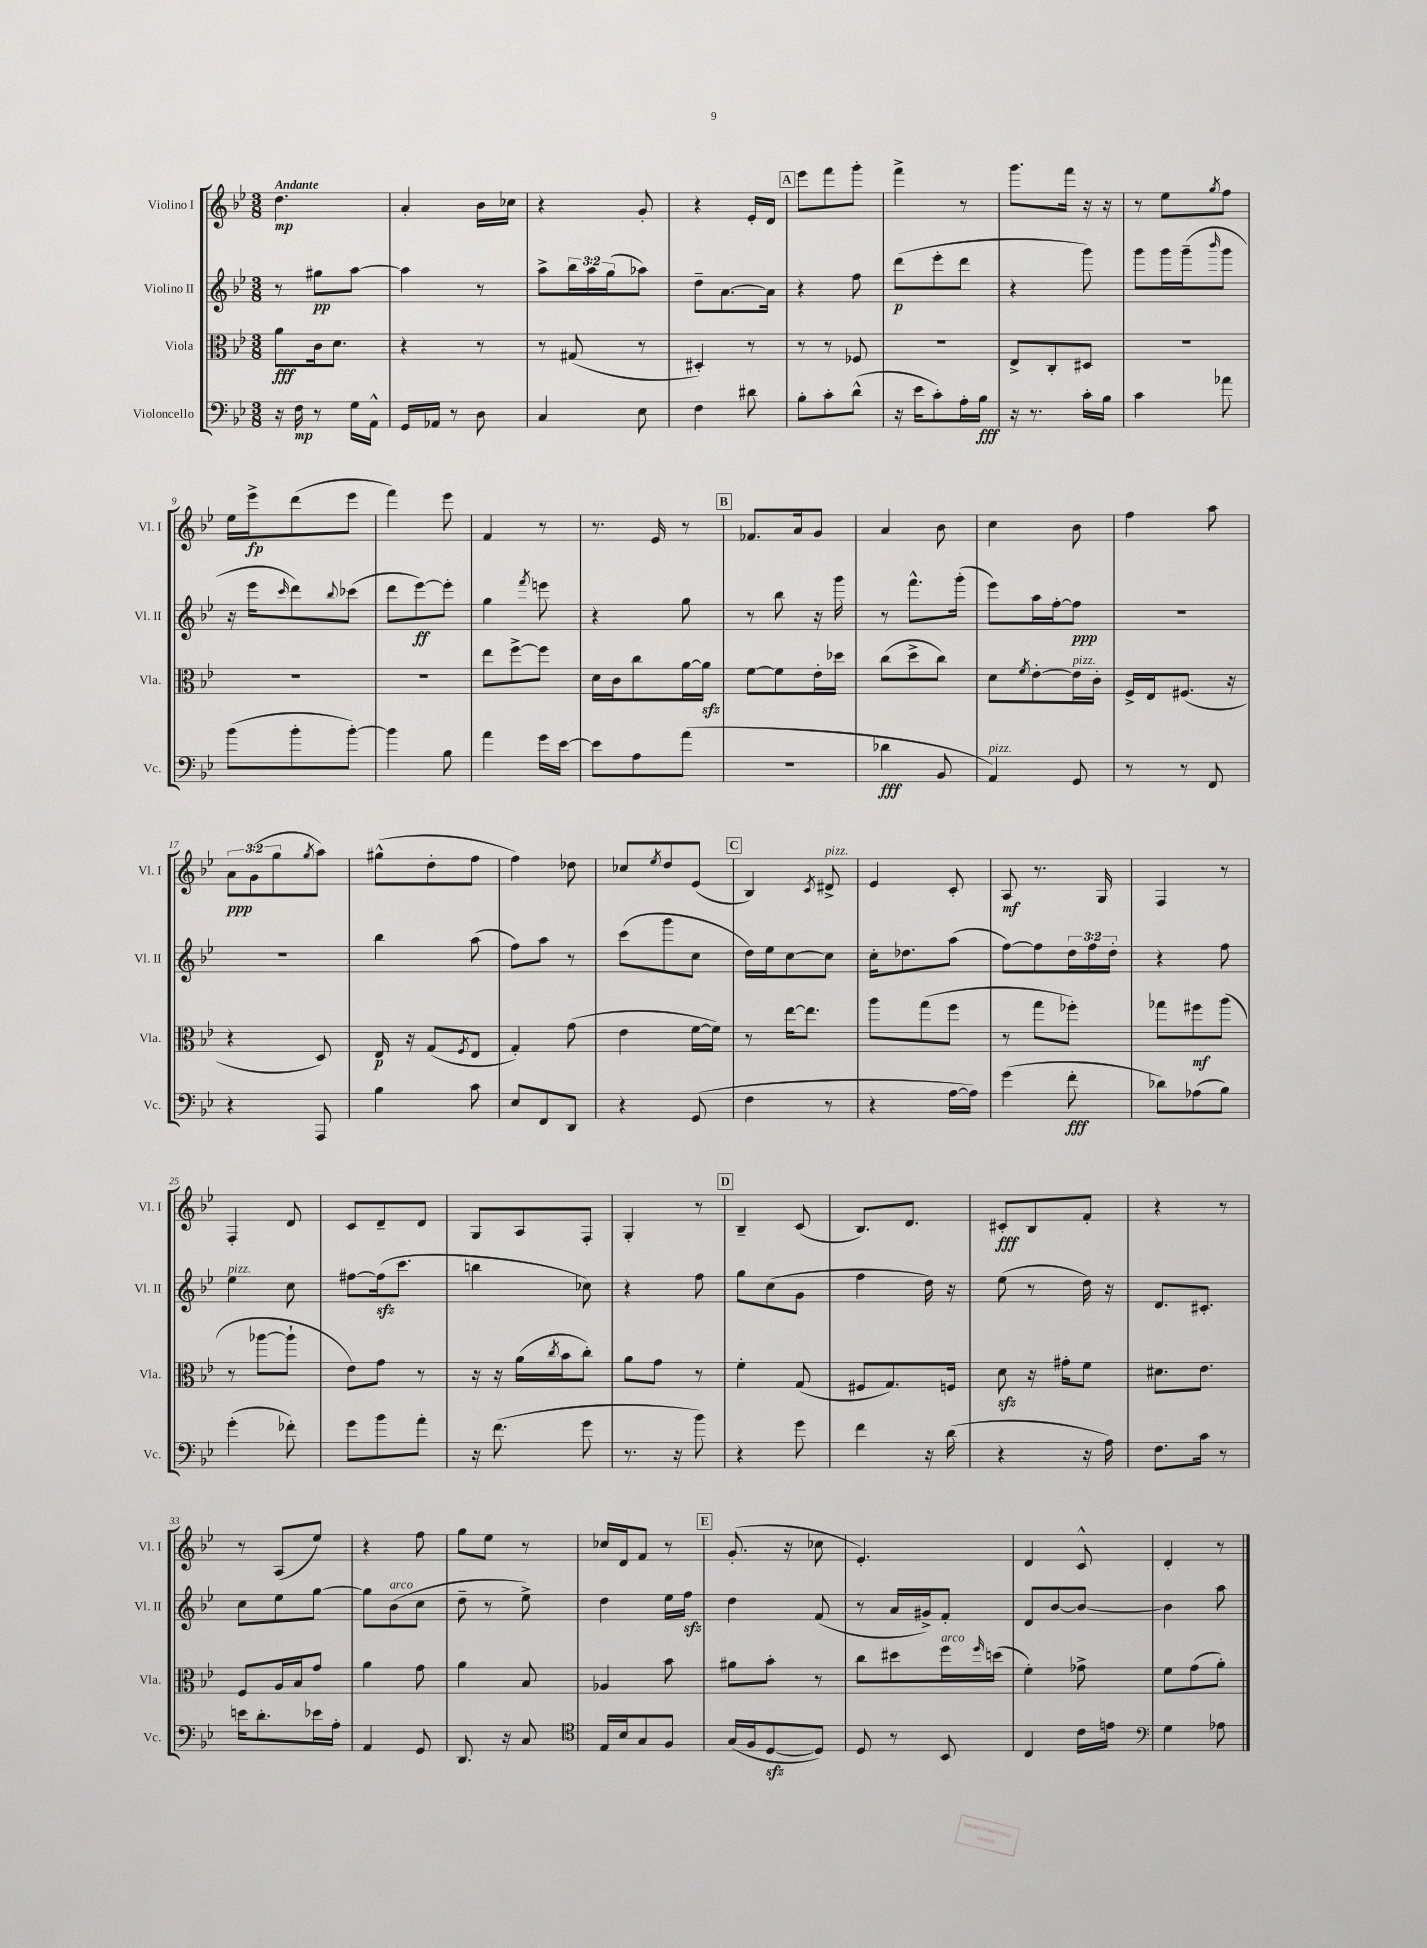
<<
\new StaffGroup <<
\new Staff = "s0" \with { instrumentName = "Violino I" shortInstrumentName = "Vl. I" } {
    \clef treble \key bes \major \numericTimeSignature \time 3/8 \override Staff.TupletNumber.text = #tuplet-number::calc-fraction-text \tempo "Andante"
    d''4.\mp |
    a'4-. bes'16 ces''16 |
    r4 g'8-. |
    r4 ees'16-. d'16 |
    \mark \markup { \box "A" } ees'''8 f'''8 g'''8-. |
    f'''4-> r8 |
    g'''8. f'''16 r16 r16 |
    r8 ees''8 \acciaccatura { g''8 } f''8 |
    ees''16 ees'''16->\fp d'''8( ees'''8 |
    f'''4) ees'''8 |
    f'4 r8 |
    r8. ees'16 r8 |
    \mark \markup { \box "B" } fes'8. a'16 g'8 |
    a'4 bes'8 |
    c''4 bes'8 |
    f''4 a''8 |
    \tuplet 3/2 { a'8\ppp g'8( g''8 } \acciaccatura { g''8 } a''8) |
    gis''8-^( d''8-. f''8 |
    f''4) des''8 |
    ces''8 \acciaccatura { ees''8 } d''8 ees'8( |
    \mark \markup { \box "C" } bes4) \acciaccatura { c'8 } dis'8->^\markup { \italic "pizz." } |
    ees'4 c'8-. |
    a8\mf r8. g16 |
    f4 r8 |
    f4-. d'8 |
    c'8 d'8-- d'8 |
    g8 a8 f8-. |
    g4-. r8 |
    \mark \markup { \box "D" } bes4-- c'8( |
    bes8.) d'8. |
    cis'8-.\fff bes8 f'8-. |
    r4 r8 |
    r8 a8( ees''8) |
    r4 f''8 |
    g''8 ees''8 r8 |
    ces''16 d'16 f'8 r8 |
    \mark \markup { \box "E" } g'8.-.( r16 ces''8 |
    ees'4.-.) |
    d'4 c'8-^ |
    d'4-. r8 \bar "|." |
}
\new Staff = "s1" \with { instrumentName = "Violino II" shortInstrumentName = "Vl. II" } {
    \clef treble \key bes \major \numericTimeSignature \time 3/8 \override Staff.TupletNumber.text = #tuplet-number::calc-fraction-text
    r8 gis''8\pp a''8~ |
    a''4 r8 |
    a''8-> \tuplet 3/2 { bes''16 a''16 g''16( } aes''8) |
    d''8-- a'8.~ a'16 |
    \mark \markup { \box "A" } r4 f''8 |
    d'''8\p( ees'''8-. d'''8 |
    r4 g'''8) |
    g'''8 g'''16 g'''16--( \grace { bes'''16 } g'''8 |
    r16 ees'''16 \grace { c'''16 } d'''8) \appoggiatura { bes''8 } ces'''8( |
    d'''8 ees'''8~\ff) ees'''8-. |
    g''4 \acciaccatura { f'''8 } e'''8 |
    r4 g''8 |
    \mark \markup { \box "B" } r8 bes''8 r16 g'''16 |
    r8 f'''8.-^ g'''16-.( |
    ees'''8) a''16 f''16~-. f''8\ppp |
    R4. |
    R4. |
    bes''4 a''8( |
    f''8) a''8 r8 |
    c'''8( g'''8 c''8 |
    \mark \markup { \box "C" } d''16) ees''16 c''8~ c''8 |
    c''16-. des''8. a''8( |
    f''8~) f''8 \tuplet 3/2 { d''16 f''16 d''16-. } |
    r4 f''8 |
    ees''4^\markup { \italic "pizz." } c''8 |
    fis''8~ fis''16\sfz( c'''8. |
    b''4 ces''8) |
    r4 f''8 |
    \mark \markup { \box "D" } g''8 c''8( g'8 |
    f''4 d''16) r16 |
    ees''8( r8 d''16) r16 |
    d'8. cis'8.-. |
    c''8 ees''8 g''8~ |
    g''8 bes'8^\markup { \italic "arco" }( c''8 |
    d''8-- r8 ees''8->) |
    d''4 ees''16 f''16\sfz |
    \mark \markup { \box "E" } d''4 f'8( |
    r8 a'16 gis'16->) f'8-. |
    d'8 bes'8~ bes'8~ |
    bes'4 a''8 \bar "|." |
}
\new Staff = "s2" \with { instrumentName = "Viola" shortInstrumentName = "Vla." } {
    \clef alto \key bes \major \numericTimeSignature \time 3/8
    a'8\fff c'16 d'8. |
    r4 r8 |
    r8 gis8( r8 |
    dis4-.) r8 |
    \mark \markup { \box "A" } r8 r8 fes8 |
    R4. |
    ees8-> c8-. dis8 |
    R4. |
    R4. |
    R4. |
    ees''8 f''8~-> f''8 |
    d'16 c'16 c''8 a'16~ a'16\sfz |
    \mark \markup { \box "B" } f'8~ f'8 ees'16-. des''16 |
    c''8( d''8-> c''8) |
    d'8 \acciaccatura { f'8 } ees'8~-. ees'16^\markup { \italic "pizz." } c'16-. |
    f16-> ees16 fis8.( r16 |
    r4 d8) |
    ees16\p r16 g8( \acciaccatura { f8 } ees8 |
    g4-.) g'8( |
    ees'4 f'16~ f'16) |
    \mark \markup { \box "C" } r8 ees''16~ ees''8. |
    a''8 g''8( f''8 |
    r8 g''8 fes''8-.) |
    ges''8 fis''8\mf a''8( |
    r8 aes''8~ aes''8-! |
    ees'8) g'8 r8 |
    r16 r16 a'16( \acciaccatura { c''8 } bes'16 c''8-.) |
    a'8 g'8 r8 |
    \mark \markup { \box "D" } f'4-. g8( |
    fis8 g8.) f16 |
    d'8\sfz r16 gis'16-. f'8 |
    dis'8. ees'8. |
    f8 a16 bes16 g'8 |
    a'4 g'8 |
    a'4 bes8 |
    aes4 bes'8 |
    \mark \markup { \box "E" } ais'8 bes'8-. r8 |
    c''8 dis''8 f''16^\markup { \italic "arco" } \grace { f''16 } d''16( |
    f'4-.) ges'8-> |
    f'8 g'8( a'8-.) \bar "|." |
}
\new Staff = "s3" \with { instrumentName = "Violoncello" shortInstrumentName = "Vc." } {
    \clef bass \key bes \major \numericTimeSignature \time 3/8
    r16 f16\mp r8 g16 a,16-^ |
    g,16 aes,16 r8 d8 |
    c4 ees8 |
    f4 dis'8 |
    \mark \markup { \box "A" } bes8-. c'8-. d'8-^( |
    r16 ees'16 c'8-.) a16-. bes16\fff |
    r16 r8. c'16-. bes16 |
    c'4 aes'8 |
    bes'8( bes'8-. bes'8~-.) |
    bes'4 bes8 |
    a'4 g'16 ees'16~ |
    ees'8 a8 a'8( |
    \mark \markup { \box "B" } r4. |
    des'4\fff bes,8 |
    a,4^\markup { \italic "pizz." }) g,8 |
    r8 r8 f,8 |
    r4 a,,8 |
    bes4 c'8 |
    ees8 f,8 d,8 |
    r4 g,8( |
    \mark \markup { \box "C" } f4 r8 |
    r4 a16~ a16) |
    g'4( f'8-.\fff |
    des'8) aes8( bes8) |
    g'4-.( fes'8-.) |
    g'8 bes'8 a'8-. |
    r16 f'8.( g'8 |
    r8. r16 bes'8) |
    \mark \markup { \box "D" } r4 g'8 |
    f'4 r16 d'16( |
    r4 r16 a16) |
    f8. c'16 r8 |
    e'16 d'8.-. ees'16 a16-. |
    a,4 g,8 |
    d,8. r16 c8 |
    \clef tenor ees16 bes16 g8 f8 |
    \mark \markup { \box "E" } g16( f16 d8~\sfz d8) |
    d8 r8 bes,8 |
    c4 c'16 e'16 |
    \clef bass g4 aes8 \bar "|." |
}
>>
>>
